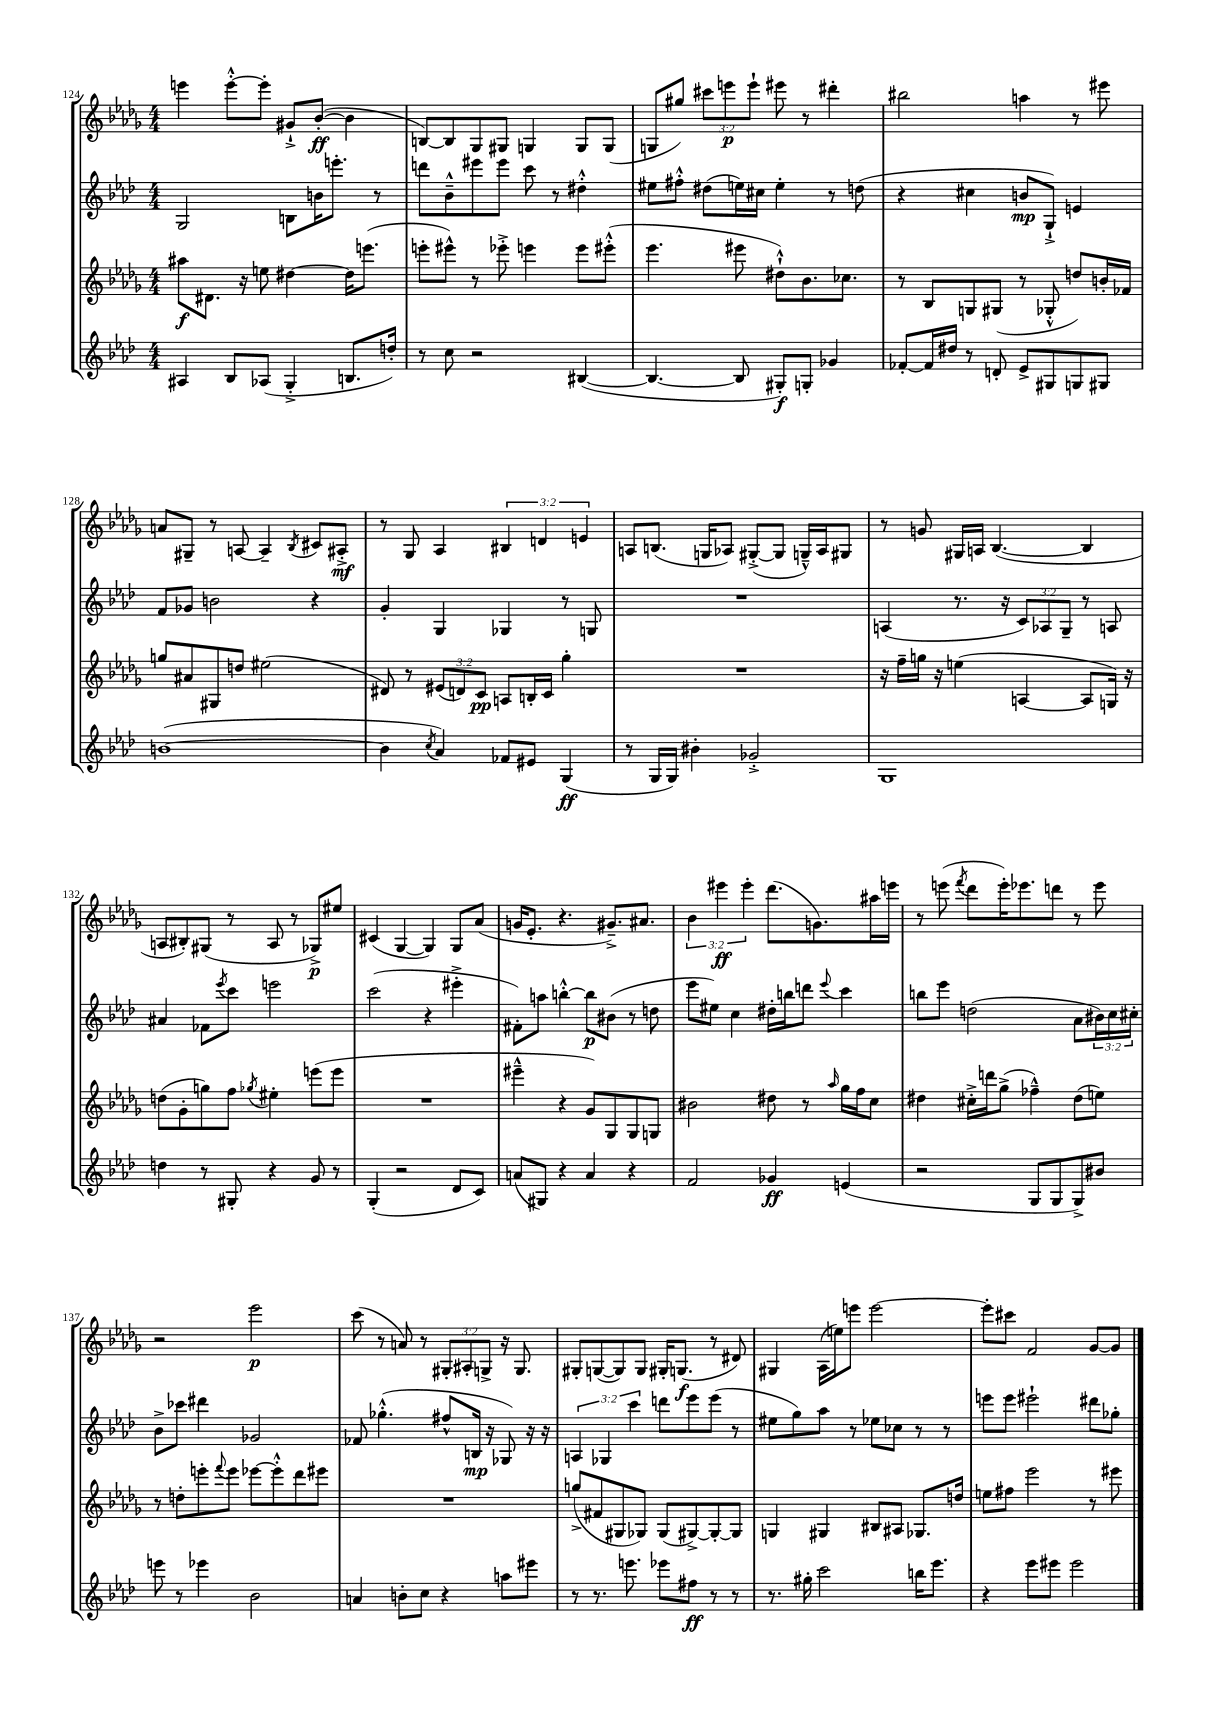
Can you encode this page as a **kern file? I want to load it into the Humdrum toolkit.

**kern	**dynam	**kern	**dynam	**kern	**dynam	**kern	**dynam
*part4	*part4	*part3	*part3	*part2	*part2	*part1	*part1
*staff4	*staff4	*staff3	*staff3	*staff2	*staff2	*staff1	*staff1
*clefG2	*	*clefG2	*	*clefG2	*	*clefG2	*
*k[b-e-a-d-]	*	*k[b-e-a-d-g-]	*	*k[b-e-a-d-]	*	*k[b-e-a-d-g-]	*
*M4/4	*	*M4/4	*	*M4/4	*	*M4/4	*
=124	=124	=124	=124	=124	=124	=124	=124
4A#X/	.	8aa#X\L	f	2G/	.	4eeen\	.
.	.	8.d#X\J	.	.	.	.	.
8B-/L	.	.	.	.	.	[8eee'^^\L	.
.	.	16r	.	.	.	.	.
(8A-X/J	.	8een\	.	.	.	8eee'\J]	.
4G'^/	.	[4dd#X\	.	8Bn\L	.	8g#X`^/L	.
.	.	.	.	16bn\K	.	([8b-'/J	ff
.	.	.	.	8.eeen'\J	.	.	.
8.Bn/L	.	16dd#\KL]	.	.	.	4b-\]	.
.	.	(8.eeen\J	.	.	.	.	.
.	.	.	.	8r	.	.	.
16ddn'/Jk)	.	.	.	.	.	.	.
=125	=125	=125	=125	=125	=125	=125	=125
8r	.	8eeen'\L	.	8dddn\L	.	[8Bn/L)	.
8cc\	.	8eee#X^^\J)	.	8b-~^^\	.	8B/]	.
2r	.	8r	.	8eee#X\	.	8G-/	.
.	.	8eee-X'^\	.	8eee#\J	.	8G#X/J	.
.	.	4eeen\	.	8ccc\	.	4Gn/	.
.	.	.	.	8r	.	.	.
([4B#X/	.	8eee\L	.	4dd#X'^^\	.	8G/L	.
.	.	(8eee#X'^^\J	.	.	.	(8G/J	.
=126	=126	=126	=126	=126	=126	=126	=126
4.B#/_	.	4.eee-\	.	8ee#X\L	.	8Gn/L	.
.	.	.	.	8ff#X'^^\J	.	8gg#X/J)	.
.	.	.	.	(8dd#X\L	.	12ccc#X\L	.
.	.	.	.	.	.	12eeen\	p
8B#/]	.	8eee#X\	.	16een\L)	.	.	.
.	.	.	.	.	.	12eee`\J	.
.	.	.	.	16cc#X\JJ	.	.	.
8G#X'/L)	f	8dd#X`^^\L)	.	4ee'\	.	8eee#X\	.
8Gn'/J	.	8.b-\	.	.	.	8r	.
4g-X/	.	.	.	8r	.	4ddd#X'\	.
.	.	8.cc-X\J	.	.	.	.	.
.	.	.	.	(8ddn\	.	.	.
=127	=127	=127	=127	=127	=127	=127	=127
[8f-X'/L	.	8r	.	4r	.	2bb#X\	.
16f-/L]	.	8B-/L	.	.	.	.	.
16dd#X/JJ	.	.	.	.	.	.	.
8r	.	8Gn/	.	4cc#X\	.	.	.
8dn'/	.	(8G#X/J	.	.	.	.	.
8e-^/L	.	8r	.	8bn/L	mp	4aan\	.
8G#X/	.	8G-X'^^/	.	8G`^/J)	.	.	.
8Gn/	.	8ddn/L)	.	4en/	.	8r	.
8G#X/J	.	16bn'/L	.	.	.	8eee#X\	.
.	.	16f-X/JJ	.	.	.	.	.
!!LO:LB:g=z
=128	=128	=128	=128	=128	=128	=128	=128
([1bn	.	8ggn/L	.	8f/L	.	8an/L	.
.	.	8a#X/	.	8g-X/J	.	8G#X~/J	.
.	.	8G#X/	.	2bn\	.	8r	.
.	.	8ddn/J	.	.	.	[8An/	.
.	.	(2ee#X\	.	.	.	4A~/]	.
.	.	.	.	.	.	8qB-/	.
.	.	.	.	4r	.	8c#X/L	.
.	.	.	.	.	.	8A#X'^/J	mf
=129	=129	=129	=129	=129	=129	=129	=129
4b\]	.	8d#X/)	.	4g'/	.	8r	.
.	.	8r	.	.	.	8G-/	.
8qcc/	.	.	.	.	.	.	.
4a-/)	.	(12e#X/L	.	4G/	.	4A-/	.
.	.	12dn/)	.	.	.	.	.
.	.	12c/J	pp	.	.	.	.
8f-X/L	.	8An/L	.	4G-X/	.	6B#X/	.
8e#X/J	.	16Bn'/L	.	.	.	.	.
.	.	.	.	.	.	6dn/	.
.	.	16c/JJ	.	.	.	.	.
(4G/	ff	4gg-'\	.	8r	.	.	.
.	.	.	.	.	.	6en/	.
.	.	.	.	8Gn/	.	.	.
=130	=130	=130	=130	=130	=130	=130	=130
8r	.	1r	.	1r	.	8An/L	.
16G/LL	.	.	.	.	.	(8.Bn/J	.
16G/JJ)	.	.	.	.	.	.	.
4b#X'\	.	.	.	.	.	.	.
.	.	.	.	.	.	16Gn/KL	.
.	.	.	.	.	.	8A-X/J)	.
2g-X'^/	.	.	.	.	.	([8G#X'^/L	.
.	.	.	.	.	.	8G#/J]	.
.	.	.	.	.	.	16Gn~^^/LL)	.
.	.	.	.	.	.	16A-/J	.
.	.	.	.	.	.	8G#X/J	.
=131	=131	=131	=131	=131	=131	=131	=131
1G	.	16r	.	(4An/	.	8r	.
.	.	16ff~\LL	.	.	.	.	.
.	.	16ggn\JJ	.	.	.	8gn/	.
.	.	16r	.	.	.	.	.
.	.	(4een\	.	8.r	.	16G#X/LL	.
.	.	.	.	.	.	16An/JJ	.
.	.	.	.	.	.	([4.B-/	.
.	.	.	.	16r	.	.	.
.	.	[4An/	.	12c/L)	.	.	.
.	.	.	.	12A-X/	.	.	.
.	.	.	.	12G~/J	.	.	.
.	.	8A/L]	.	8r	.	4B-/]	.
.	.	16Gn/Jk)	.	8An/	.	.	.
.	.	16r	.	.	.	.	.
!!LO:LB:g=z
=132	=132	=132	=132	=132	=132	=132	=132
4ddn\	.	(8ddn\L	.	4a#X/	.	8An/L	.
.	.	8g-'\	.	.	.	8B#X'/)	.
8r	.	8ggn\)	.	8f-X\L	.	(8G#X/J	.
.	.	.	.	8qeee-/	.	.	.
8G#X'/	.	8ff\J	.	8ccc\J	.	8r	.
.	.	8qgg-X/	.	.	.	.	.
4r	.	4ee#X'\	.	2eeen\	.	8A/	.
.	.	.	.	.	.	8r	.
8g/	.	(8eeen\L	.	.	.	8G-X^/L)	p
8r	.	8eee\J	.	.	.	8ee#X/J	.
=133	=133	=133	=133	=133	=133	=133	=133
(4G'/	.	1r	.	(2ccc\	.	(4c#X/	.
2r	.	.	.	.	.	[4G-/	.
.	.	.	.	4r	.	4G-/])	.
8d-/L	.	.	.	4eee#X'^\	.	8G-/L	.
8c/J)	.	.	.	.	.	(8a-/J	.
=134	=134	=134	=134	=134	=134	=134	=134
(8an/L	.	4eee#X~^^\	.	8f#X'\L)	.	16gn/KL	.
.	.	.	.	.	.	8.e-'/J	.
8G#X/J)	.	.	.	8aan\J	.	.	.
4r	.	4r	.	[4bbn'^^\	.	4.r	.
4a/	.	8g-/L)	.	8bb\L]	p	.	.
.	.	8G-/	.	(8b#X\J	.	8.g#X~^/L)	.
4r	.	8G-/	.	8r	.	.	.
.	.	.	.	.	.	8.a#X/J	.
.	.	8Gn/J	.	8ddn\	.	.	.
=135	=135	=135	=135	=135	=135	=135	=135
2f/	.	2b#X\	.	8eee-\L	.	6b-\	.
.	.	.	.	8ee#X\J)	.	.	.
.	.	.	.	.	.	6eee#X\	ff
.	.	.	.	4cc\	.	.	.
.	.	.	.	.	.	6eee#'\	.
4g-X/	ff	8dd#X\	.	16dd#X'\LL	.	(8.ddd-\L	.
.	.	.	.	16bbn\J	.	.	.
.	.	8r	.	8dddn\J	.	.	.
.	.	.	.	.	.	8.gn\)	.
.	.	16qqaa-/	.	8qqeee-/	.	.	.
(4en/	.	16gg-\LL	.	4ccc\	.	.	.
.	.	16ff\J	.	.	.	.	.
.	.	8cc\J	.	.	.	16aa#X\L	.
.	.	.	.	.	.	16eeen\JJ	.
=136	=136	=136	=136	=136	=136	=136	=136
2r	.	4dd#X\	.	8bbn\L	.	8r	.
.	.	.	.	8eee-\J	.	(8eeen\	.
.	.	.	.	.	.	8qfff/	.
.	.	16cc#X'^\LL	.	(2ddn\	.	8ddd-\L	.
.	.	16dddn\J	.	.	.	.	.
.	.	(8gg-^\J	.	.	.	16eee'\K)	.
.	.	.	.	.	.	8.eee-X\	.
8G/L	.	4ff-X~^^\)	.	.	.	.	.
8G/	.	.	.	.	.	8dddn\J	.
8G^/)	.	(8dd#\L	.	8a-\L	.	8r	.
8b#X/J	.	8een\J)	.	24b#X\L)	.	8eee-\	.
.	.	.	.	24cc\	.	.	.
.	.	.	.	24cc#X'\JJ	.	.	.
!!LO:LB:g=z
=137	=137	=137	=137	=137	=137	=137	=137
8eeen\	.	8r	.	8b-^\L	.	2r	.
8r	.	8ddn'\L	.	8ccc-X\J	.	.	.
4eee-X\	.	8eeen'\	.	4ddd#X\	.	.	.
.	.	8qqfff/	.	.	.	.	.
.	.	8eee\J	.	.	.	.	.
2b-\	.	[8eee-X\L	.	2g-X/	.	2eee-\	p
.	.	8eee-'^^\]	.	.	.	.	.
.	.	8ddd-\	.	.	.	.	.
.	.	8eee#X\J	.	.	.	.	.
=138	=138	=138	=138	=138	=138	=138	=138
4an/	.	1r	.	8f-X/	.	(8ccc\	.
.	.	.	.	(4.gg-X'^^\	.	8r	.
8bn'\L	.	.	.	.	.	8an/)	.
8cc\J	.	.	.	.	.	8r	.
4r	.	.	.	8ff#X^^/L	.	12G#X'/L	.
.	.	.	.	.	.	12A#X'/	.
.	.	.	.	16Bn/Jk	mp	.	.
.	.	.	.	.	.	12Gn^/J	.
.	.	.	.	16r	.	.	.
8aan\L	.	.	.	8G-X/)	.	16r	.
.	.	.	.	.	.	8.G/	.
8eee#X\J	.	.	.	16r	.	.	.
.	.	.	.	16r	.	.	.
=139	=139	=139	=139	=139	=139	=139	=139
8r	.	(8ggn^/L	.	6An/	.	8G#X'/L	.
8.r	.	8f#X/	.	.	.	([8Gn/	.
.	.	.	.	6G-X/	.	.	.
.	.	8G#X/	.	.	.	8G/])	.
8.eeen\	.	.	.	.	.	.	.
.	.	.	.	6ccc\	.	.	.
.	.	8G-X/J)	.	.	.	8G/J	.
8eee-X\L	.	(8G-/L	.	8dddn\L	.	16G#X'/KL	.
.	.	.	.	.	.	(8.Gn/J	f
8ff#X\J	ff	[8G#X^/)	.	8eee-\	.	.	.
8r	.	8G#'/_	.	(8eee-\J	.	8r	.
8r	.	8G#/J]	.	8r	.	8d#X/)	.
=140	=140	=140	=140	=140	=140	=140	=140
8.r	.	4Gn/	.	8ee#X\L	.	4G#X/	.
.	.	.	.	8gg\)	.	.	.
16gg#X'\	.	.	.	.	.	.	.
2ccc\	.	4G#X/	.	8aa-\J	.	(16A-\LL	.
.	.	.	.	.	.	16een\J)	.
.	.	.	.	8r	.	8eeen\J	.
.	.	8B#X/L	.	8ee-X\L	.	[2eee\	.
.	.	8A#X/J	.	8cc-X\J	.	.	.
16bbn\KL	.	8.G-X/L	.	8r	.	.	.
8.eee-\J	.	.	.	.	.	.	.
.	.	.	.	8r	.	.	.
.	.	16ddn/Jk	.	.	.	.	.
=141	=141	=141	=141	=141	=141	=141	=141
4r	.	8een\L	.	8eeen\L	.	8eee'\L]	.
.	.	8ff#X\J	.	8eee\J	.	8ccc#X\J	.
8eee-\L	.	2eee-\	.	2eee#X`\	.	2f/	.
8eee#X\J	.	.	.	.	.	.	.
2eee#\	.	.	.	.	.	.	.
.	.	8r	.	8ddd#X\L	.	[8g-/L	.
.	.	8eee#X\	.	8gg-X'\J	.	8g-/J]	.
==	==	==	==	==	==	==	==
*-	*-	*-	*-	*-	*-	*-	*-
